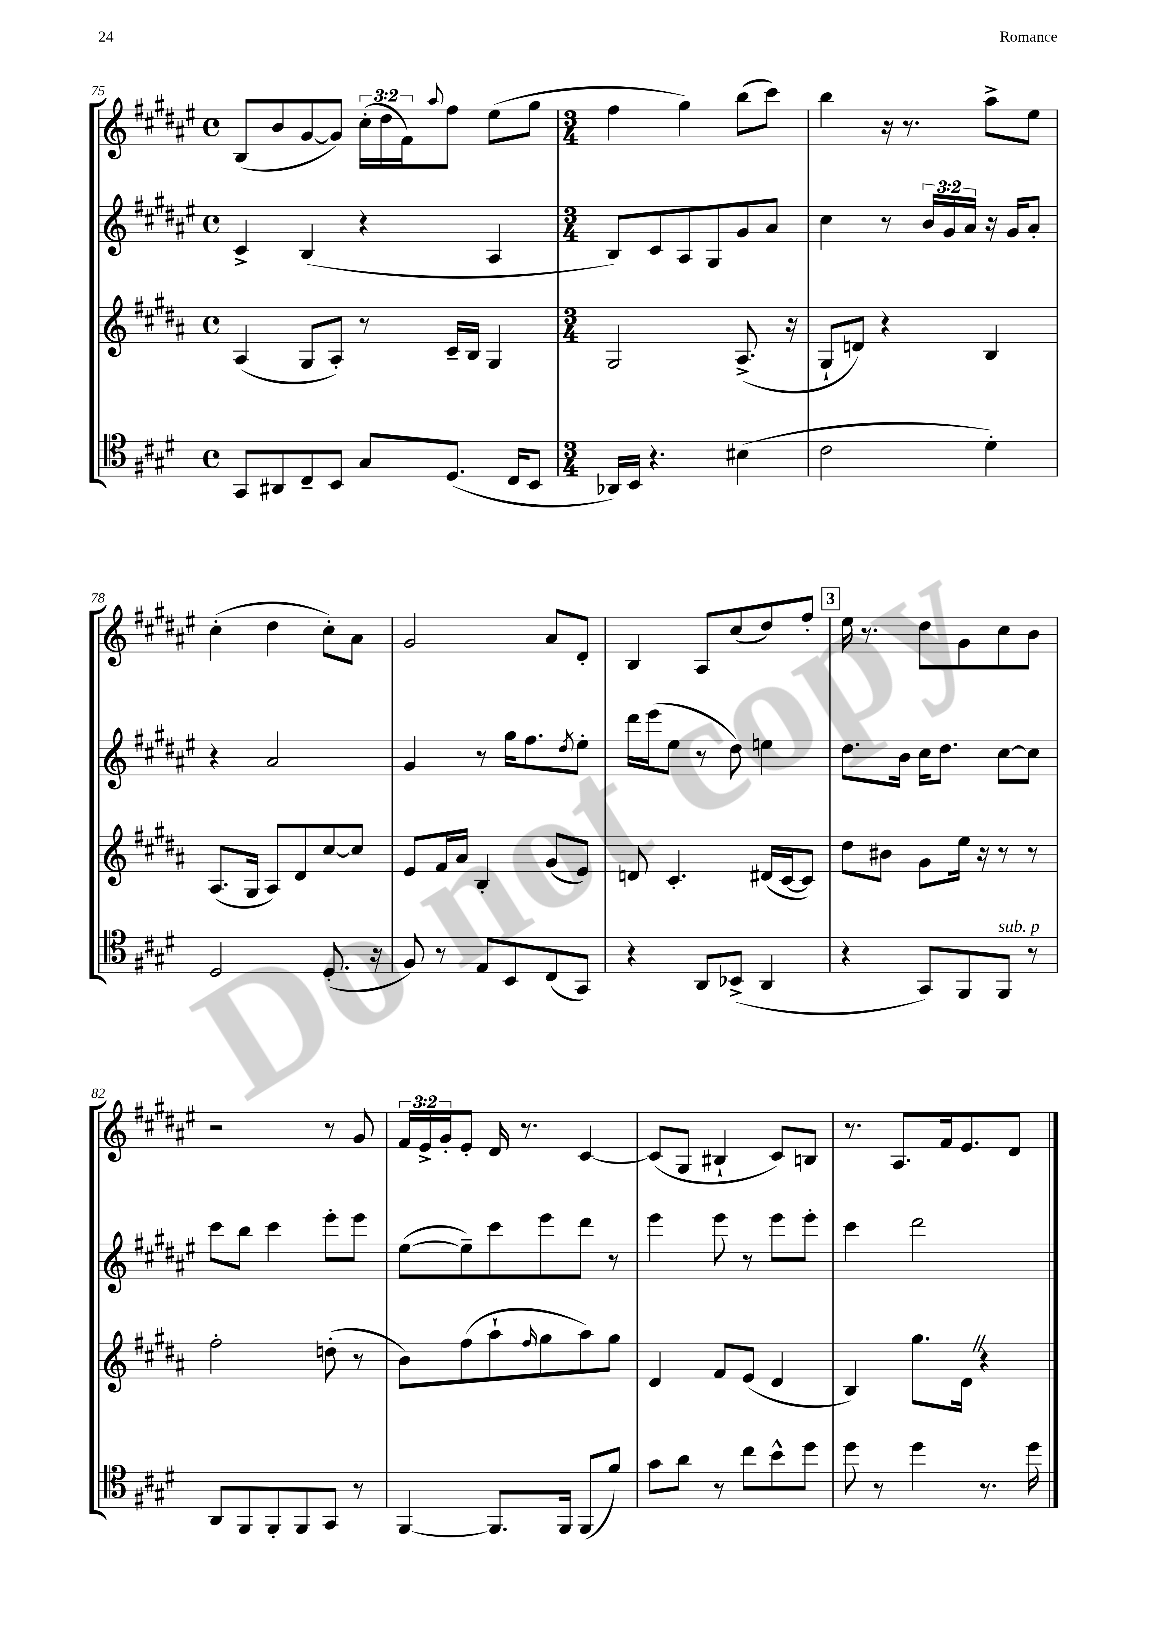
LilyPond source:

<<
\new StaffGroup <<
\new Staff = "s0" {
    \clef treble \key fis \major \defaultTimeSignature \time 4/4 \override Staff.TupletNumber.text = #tuplet-number::calc-fraction-text
    b8( b'8 gis'8~ gis'8) \tuplet 3/2 { cis''16-.( dis''16 fis'16) } \appoggiatura { ais''8 } fis''8 eis''8( gis''8 |
    \numericTimeSignature \time 3/4 fis''4 gis''4) b''8( cis'''8) |
    b''4 r16 r8. ais''8-> eis''8 |
    cis''4-.( dis''4 cis''8-.) ais'8 |
    gis'2 ais'8 dis'8-. |
    b4 ais8 cis''8( dis''8) fis''8-. |
    \mark \markup { \box "3" } eis''16 r8. dis''8 gis'8 cis''8 b'8 |
    r2 r8 gis'8 |
    \tuplet 3/2 { fis'16 eis'16-> gis'16-. } eis'8-. dis'16 r8. cis'4~ |
    cis'8( gis8 bis4-! cis'8) b8 |
    r8. ais8. fis'16 eis'8. dis'8 \bar "|." |
}
\new Staff = "s1" {
    \clef treble \key fis \major \defaultTimeSignature \time 4/4 \override Staff.TupletNumber.text = #tuplet-number::calc-fraction-text
    cis'4-> b4( r4 ais4 |
    \numericTimeSignature \time 3/4 b8) cis'8 ais8 gis8 gis'8 ais'8 |
    cis''4 r8 \tuplet 3/2 { b'16 gis'16 ais'16 } r16 gis'16 ais'8-. |
    r4 ais'2 |
    gis'4 r8 gis''16 fis''8. \acciaccatura { dis''8 } eis''8-. |
    dis'''16 eis'''16( eis''8 r8 dis''8) e''4 |
    \mark \markup { \box "3" } dis''8. b'16 cis''16 dis''8. cis''8~ cis''8 |
    cis'''8 b''8 cis'''4 eis'''8-. eis'''8 |
    eis''8~( eis''8--) cis'''8 eis'''8 dis'''8 r8 |
    eis'''4 eis'''8 r8 eis'''8 eis'''8-. |
    cis'''4 dis'''2 \bar "|." |
}
\new Staff = "s2" {
    \clef treble \key b \major \defaultTimeSignature \time 4/4
    ais4( gis8 ais8-.) r8 cis'16-- b16 gis4 |
    \numericTimeSignature \time 3/4 gis2 ais8.->( r16 |
    gis8-! d'8) r4 b4 |
    ais8.( gis16 ais8) dis'8 cis''8~ cis''8 |
    e'8 fis'16 ais'16 b4-. gis'8( e'8) |
    d'8 cis'4.-. dis'16( cis'16~ cis'8) |
    \mark \markup { \box "3" } dis''8 bis'8 gis'8 e''16 r16 r8 r8 |
    fis''2-. d''8-.( r8 |
    b'8) fis''8( ais''8-! \grace { fis''16 } gis''8 ais''8) gis''8 |
    dis'4 fis'8 e'8( dis'4 |
    b4) gis''8. dis'16 \once \override BreathingSign.text = \markup { \musicglyph "scripts.caesura.straight" } \breathe r4 \bar "|." |
}
\new Staff = "s3" {
    \clef tenor \key e \major \defaultTimeSignature \time 4/4
    gis,8 ais,8 cis8-- b,8 gis8 dis8.( cis16 b,8 |
    \numericTimeSignature \time 3/4 aes,16) b,16 r4. bis4( |
    cis'2 dis'4-.) |
    dis2 dis8.-.( r16 |
    fis8) r8 e8 b,8 cis8( gis,8) |
    r4 a,8 bes,8->( a,4 |
    \mark \markup { \box "3" } r4 gis,8) fis,8 fis,8^\markup { \italic "sub. p" } r8 |
    a,8 fis,8 fis,8-. fis,8 gis,8 r8 |
    fis,4~ fis,8. fis,16 fis,8( fis'8) |
    gis'8 a'8 r8 cis''8 b'8-^ dis''8 |
    dis''8 r8 dis''4 r8. dis''16 \bar "|." |
}
>>
>>
\layout { \context { \Score currentBarNumber = #75 } }
